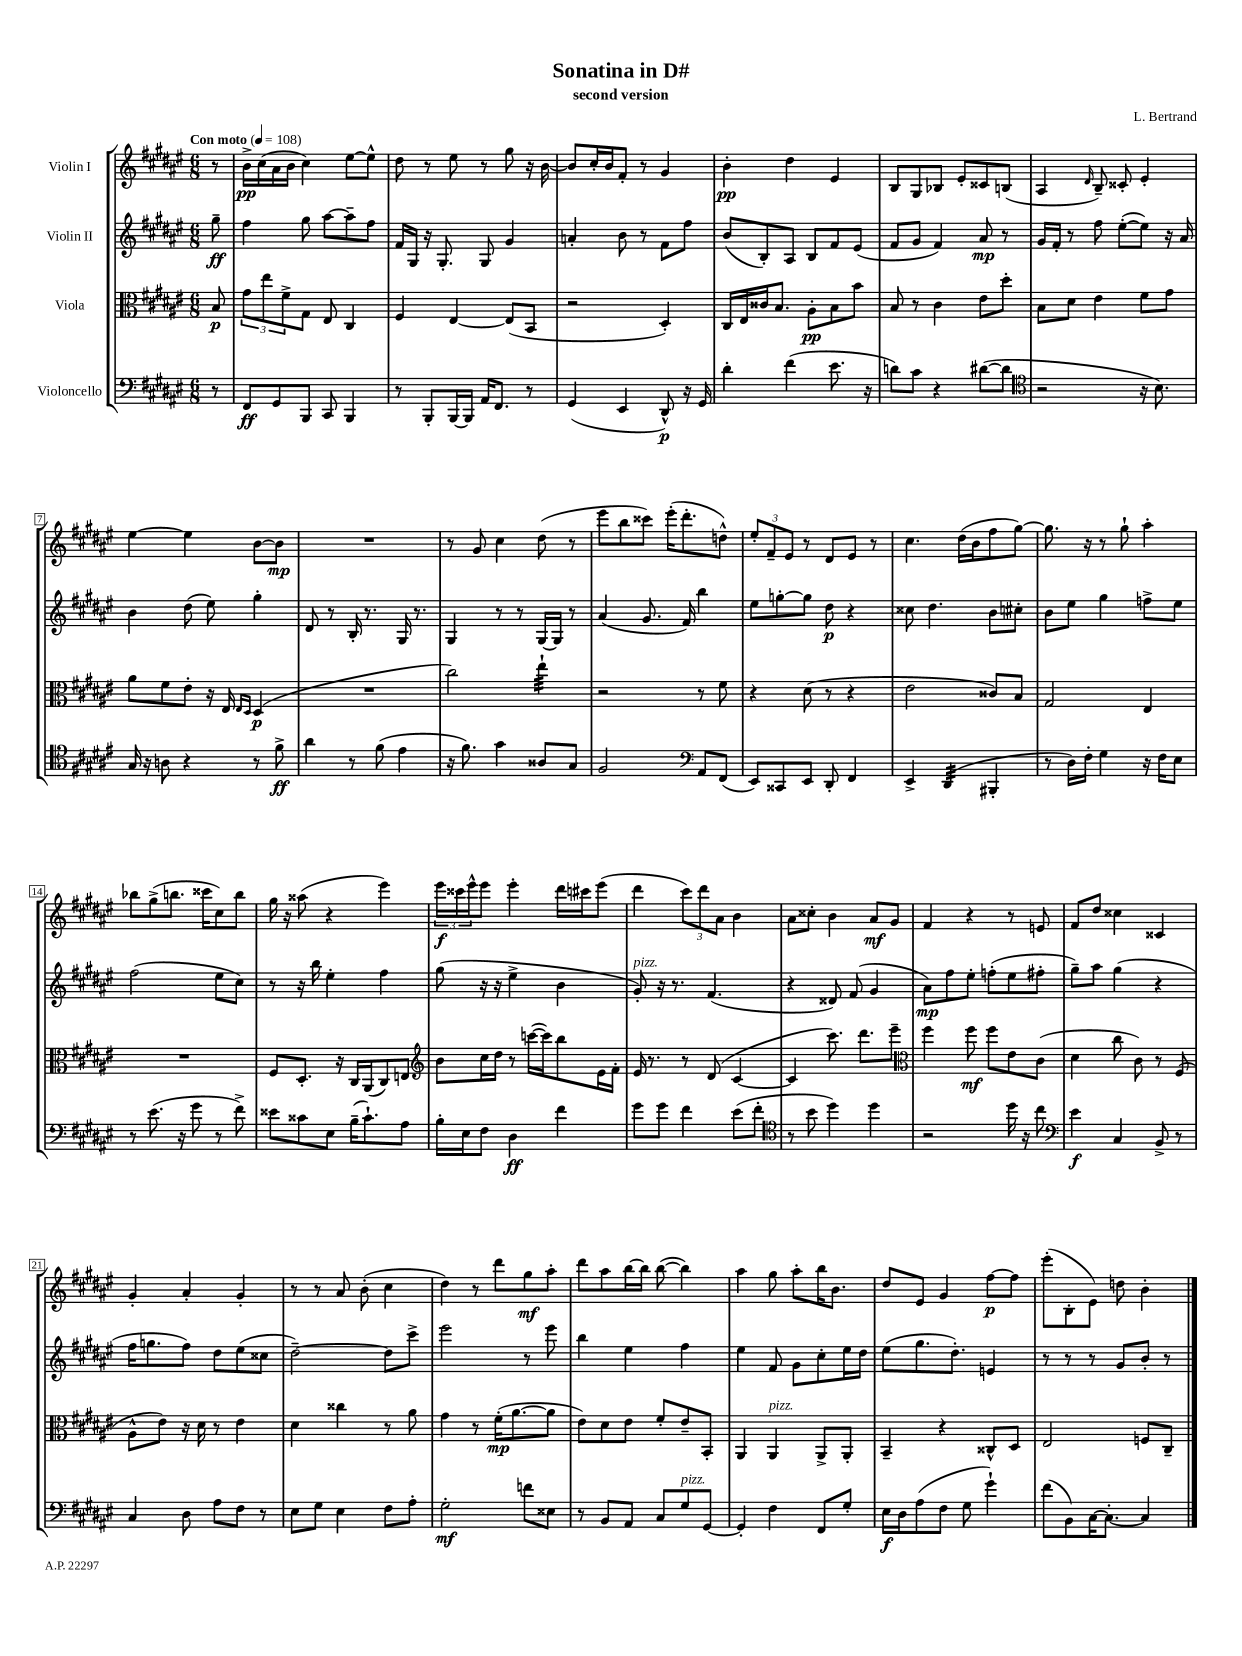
\header { title = "Sonatina in D#" composer = "L. Bertrand" subtitle = "second version" }
<<
\new StaffGroup <<
\new Staff = "s0" \with { instrumentName = "Violin I" } {
    \clef treble \key fis \major \numericTimeSignature \time 6/8 \partial 8 \tempo "Con moto" 4 = 108
    r8 |
    b'16->\pp cis''16( ais'16 b'16 cis''4) eis''8~ eis''8-^ |
    dis''8 r8 eis''8 r8 gis''8 r16 b'16~ |
    b'8 cis''16-. b'16 fis'8-. r8 gis'4 |
    b'4-.\pp dis''4 eis'4 |
    b8 gis8 bes8 eis'8-. cisis'8 b8( |
    ais4 \grace { dis'16 } b8--) cisis'8-. eis'4-. |
    eis''4~ eis''4 b'8~ b'8\mp |
    R2. |
    r8 gis'8 cis''4 dis''8( r8 |
    eis'''8 b''8 cisis'''8) eis'''16-.( dis'''8.-. d''8-^) |
    \tuplet 3/2 { eis''8-. fis'8-- eis'8 } r8 dis'8 eis'8 r8 |
    cis''4. dis''16( b'16 fis''8 gis''8~) |
    gis''8. r16 r8 gis''8-! ais''4-. |
    bes''8 gis''8->( b''8. cisis'''16 cis''8) b''8 |
    gis''16 r16 aisis''8( r4 eis'''4) |
    \tuplet 3/2 { eis'''16\f cisis'''16 eis'''16-^ } eis'''8 eis'''4-. dis'''16 cis'''16 eis'''8( |
    dis'''4 \tuplet 3/2 { cis'''8) dis'''8 ais'8 } b'4 |
    ais'8 cisis''8-. b'4 ais'8\mf gis'8 |
    fis'4 r4 r8 e'8 |
    fis'8 dis''8 cisis''4 cisis'4 |
    gis'4-. ais'4-. gis'4-. |
    r8 r8 ais'8 b'8-.( cis''4 |
    dis''4) r8 dis'''8 gis''8\mf ais''8-. |
    dis'''8 ais''8 b''16~ b''16 b''8~( b''4) |
    ais''4 gis''8 ais''8-. b''16 b'8. |
    dis''8 eis'8 gis'4 fis''8~\p fis''8 |
    eis'''8-.( b8-. eis'8) d''8 b'4-. \bar "|." |
}
\new Staff = "s1" \with { instrumentName = "Violin II" } {
    \clef treble \key fis \major \numericTimeSignature \time 6/8 \partial 8
    gis''8--\ff |
    fis''4 gis''8 ais''8~ ais''8-- fis''8 |
    fis'16 gis16 r16 gis8.-. gis8 gis'4 |
    a'4-. b'8 r8 fis'8 fis''8 |
    b'8( b8-.) ais8 b8 fis'8 eis'8( |
    fis'8 gis'8 fis'4) ais'8\mp r8 |
    gis'16 fis'16-. r8 fis''8 eis''8~-.( eis''8) r16 ais'16 |
    b'4 dis''8( eis''8) gis''4-. |
    dis'8 r8 b16-. r8. gis16 r8. |
    gis4 r8 r8 gis16~ gis16 r8 |
    ais'4( gis'8. fis'16) b''4 |
    eis''8 g''8~-. g''8 dis''8\p r4 |
    cisis''8 dis''4. b'8 cis''8-. |
    b'8 eis''8 gis''4 f''8-> eis''8 |
    fis''2( eis''8 cis''8) |
    r8 r16 b''16 eis''4-. fis''4 |
    gis''8( r16 r16 eis''4-> b'4 |
    gis'8-.^\markup { \italic "pizz." }) r16 r8. fis'4.( |
    r4 disis'8) fis'8( gis'4 |
    ais'8\mp) fis''8 eis''8-. f''8-.( eis''8 fis''8-. |
    gis''8--) ais''8 gis''4( r4 |
    fis''16 g''8. fis''8) dis''8 eis''8( cisis''8 |
    dis''2~--) dis''8 cis'''8-> |
    eis'''2 r8 eis'''8 |
    b''4 eis''4 fis''4 |
    eis''4 fis'8 gis'8 cis''8-. eis''16 dis''16 |
    eis''8( gis''8. dis''8.-.) e'4 |
    r8 r8 r8 gis'8 b'8-. r8 \bar "|." |
}
\new Staff = "s2" \with { instrumentName = "Viola" } {
    \clef alto \key fis \major \numericTimeSignature \time 6/8 \partial 8
    b8\p |
    \tuplet 3/2 { gis'8 eis''8 fis'8-> } gis8 eis8 cis4 |
    fis4 eis4~ eis8( b,8 |
    r2 dis4-.) |
    cis16 eis16 cisis'16 b8. ais8-.\pp b8 b'8 |
    b8 r8 cis'4 eis'8 dis''8-. |
    b8 dis'8 eis'4 fis'8 gis'8 |
    ais'8 fis'8 eis'8-. r16 eis16 \grace { eis16 dis16 } dis4\p( |
    R2. |
    cis''2) eis''4:32-! |
    r2 r8 fis'8 |
    r4 dis'8( r8 r4 |
    eis'2 cisis'8) b8 |
    gis2 eis4 |
    R2. |
    fis8 dis8.-. r16 cis16 ais,16( cis8) e8 |
    \clef treble b'8 cis''16 dis''16 r8 c'''16~( c'''16) b''8 eis'16 fis'16-. |
    eis'16 r8. r8 dis'8( cis'4~ |
    cis'4 cis'''8.) dis'''8. eis'''8-- |
    \clef alto fis''4 fis''8\mf fis''8 eis'8 cis'8( |
    dis'4 cis''8 cis'8) r8 fis8( |
    ais8-^ eis'8) r16 dis'16 r8 eis'4 |
    dis'4 cisis''4 r8 ais'8 |
    gis'4 r8 fis'16-.\mp( ais'8.~ ais'8 |
    eis'8) dis'8 eis'8 fis'8-. eis'8-- b,8-. |
    ais,4 ais,4^\markup { \italic "pizz." } ais,8-> ais,8-. |
    b,4-- r4 cisis8-^ dis8 |
    eis2 f8 cis8-- \bar "|." |
}
\new Staff = "s3" \with { instrumentName = "Violoncello" } {
    \clef bass \key fis \major \numericTimeSignature \time 6/8 \partial 8
    r8 |
    fis,8\ff gis,8 b,,8 cis,8 b,,4 |
    r8 b,,8-. b,,16~ b,,16 ais,16 fis,8. r8 |
    gis,4( eis,4 dis,8-^\p) r16 gis,16 |
    dis'4-. fis'4( eis'8. r16 |
    d'8) cis'8 r4 dis'8~( dis'8 |
    \clef tenor r2 r16 b8.) |
    gis16 r16 a8 r4 r8 fis'8->\ff |
    ais'4 r8 fis'8( eis'4 |
    r16 fis'8.) gis'4 aisis8 gis8 |
    fis2 \clef bass ais,8 fis,8( |
    eis,8) cisis,8 eis,8 dis,8-. fis,4 |
    eis,4-> dis,4:32( bis,,4-. |
    r8 dis16) fis16-. gis4 r16 fis16 eis8 |
    r8 eis'8.( r16 gis'8 r8 fis'8->) |
    eisis'8 cisis'8 eis8 b16--( cisis'8.-!) ais8 |
    b16-. eis16 fis8 dis4\ff fis'4 |
    gis'8 gis'8 fis'4 eis'8( fis'8-. |
    \clef tenor r8 b'8 dis''4) dis''4 |
    r2 dis''16 r16 cis''8 |
    \clef bass eis'4\f cis4 b,8-> r8 |
    cis4 dis8 ais8 fis8 r8 |
    eis8 gis8 eis4 fis8 ais8-. |
    gis2-.\mf f'8 eisis8 |
    r8 b,8 ais,8 cis8 gis8^\markup { \italic "pizz." } gis,8~ |
    gis,4-. fis4 fis,8 gis8-. |
    eis16\f dis16 ais8( fis8 gis8 gis'4-!) |
    fis'8( b,8) cis16~ cis8.~-. cis4 \bar "|." |
}
>>
>>
\layout { \context { \Score \override BarNumber.stencil = #(make-stencil-boxer 0.1 0.3 ly:text-interface::print) } }
